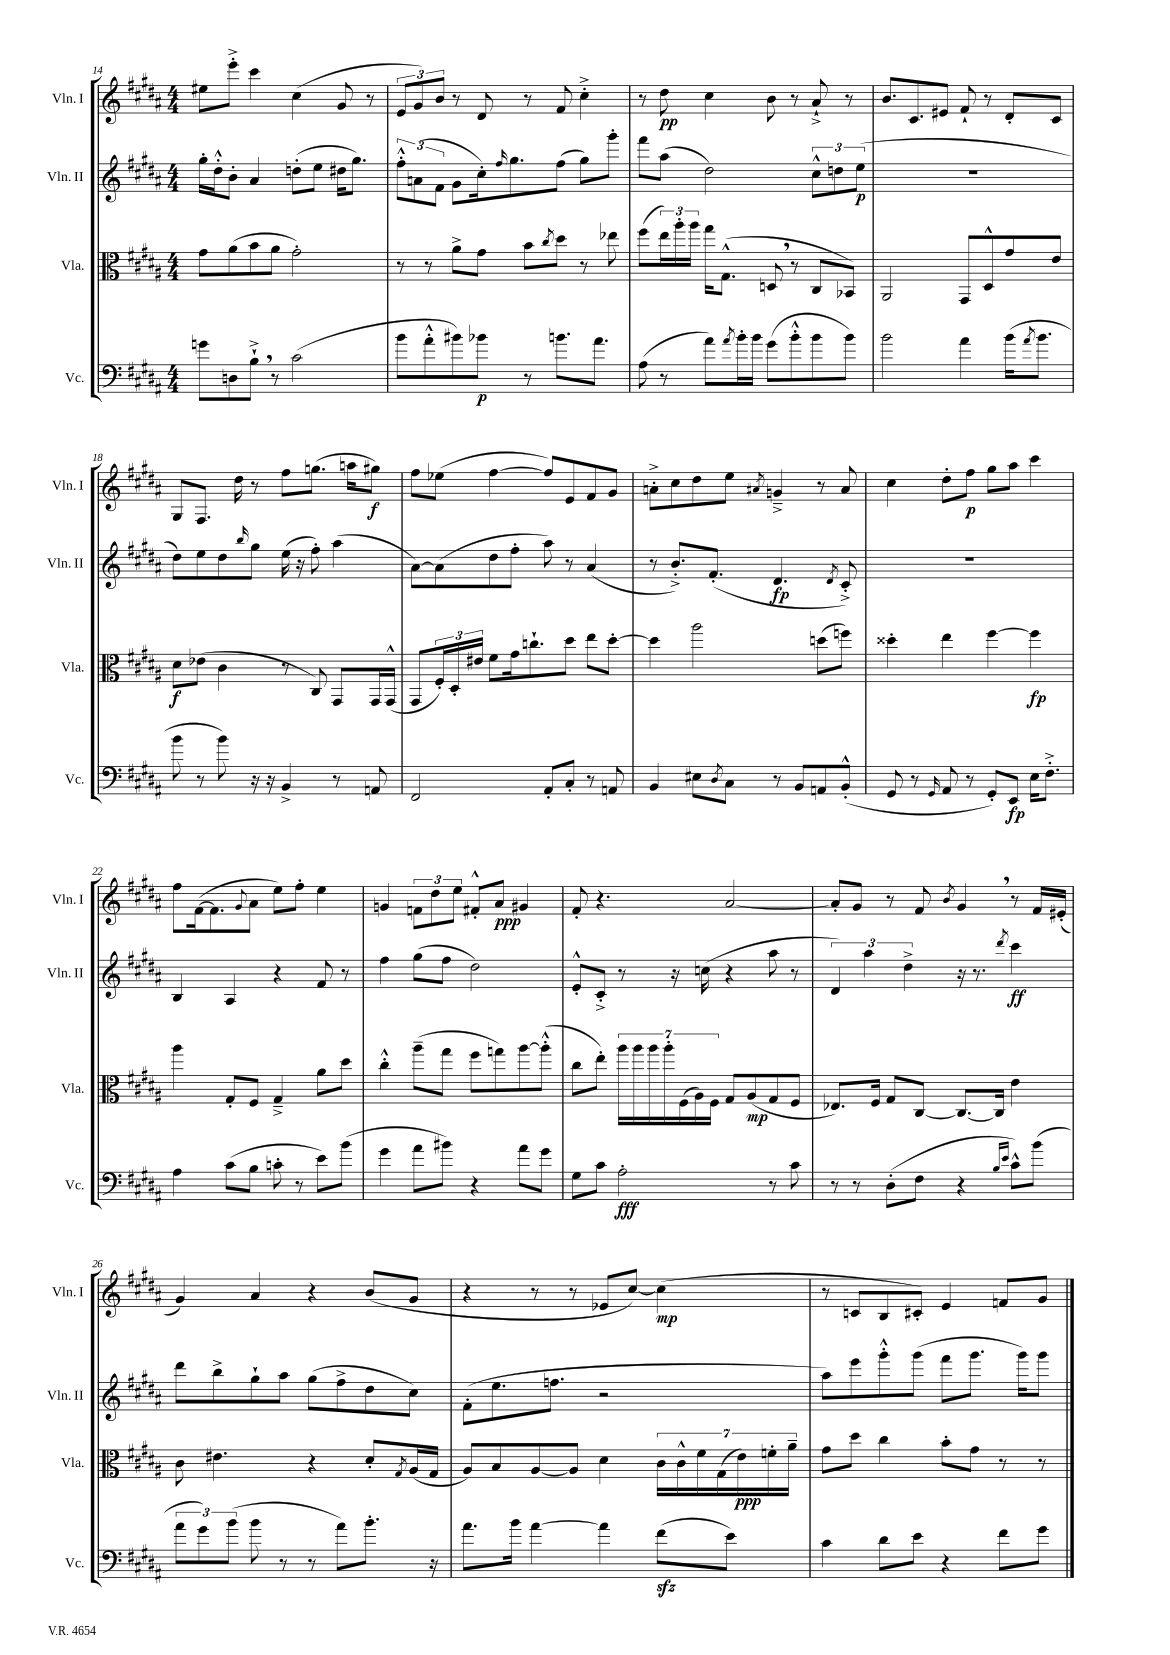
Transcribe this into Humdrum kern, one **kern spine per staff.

**kern	**kern	**kern	**kern
*staff4	*staff3	*staff2	*staff1
*clefF4	*clefC3	*clefG2	*clefG2
*k[f#c#g#d#a#]	*k[f#c#g#d#a#]	*k[f#c#g#d#a#]	*k[f#c#g#d#a#]
*M4/4	*M4/4	*M4/4	*M4/4
8g\L	8g#\L	16gg#'\LL	8ee#\L
.	.	16dd#'^^\J	.
8D\	(8a#\	8b'\J	8eee'^\J
8B`^\J	8b\	4a#/	4ccc#\
8r	8a#\J	.	.
(2c#\	2g#'\)	(8dd'\L	(4cc#\
.	.	8ee\J	.
.	.	16dd#\LK	8g#/
.	.	8.gg#\J)	.
.	.	.	8r
=	=	=	=
8b\L	8r	12ff#'^^\L	12e/L
.	.	(12a\	12g#/)
8a#'^^\	8r	.	.
.	.	12f#\J	12b/J
8b#\)	8a#^\L	8g#\L	8r
8b-\J	8g#\J	16cc#'\k)	8d#/
.	.	16qqff#/	.
.	.	8.gg#\	.
8r	8b\L	.	8r
.	8qcc#/	.	.
8.b\L	8dd#\J	(8ff#\J	8f#/
.	8r	8gg#\L)	4cc#'^\
8.a#\J	.	.	.
.	8ee-\	8ggg#'\J	.
=	=	=	=
(8A#\	(8ff#\L	8fff#\L	8r
8r	24ee\L)	(8aa#\J	8dd#\
.	24aa#'\	.	.
.	24aa#\JJ	.	.
8a#\L)	16gg#\LK	2dd#\)	4cc#\
.	(8.G#^^\J	.	.
8qa#/	.	.	.
16b'\L	.	.	.
16b\JJ	.	.	.
(8g#\L	8D/	.	8b\
8b'^^\	8r	.	8r
8b\	8C#/L	12cc#^^\L	8a#`^/
.	.	12dd\	.
8b\J)	8BB-/J)	.	8r
.	.	(12ee\J	.
=	=	=	=
2b\	2AA#/	1r	8.b/L
.	.	.	8.c#/
.	.	.	8e#/J
4a#\	8GG#/L	.	8f#`/
.	8D#^^/	.	8r
(16b\LK	8g#/	.	8d#'/L
8qa#/	.	.	.
8.b\J	.	.	.
.	8e/J	.	8c#/J
=	=	=	=
8b\	8d#\L	8dd#\L)	8G#/L
8r	(8e-\J	8ee\	8.F#/J
8b\)	4c#\	8dd#\	.
.	.	.	16dd#\
.	.	16qqbb/	.
16r	.	8gg#\J	8r
16r	.	.	.
4BB^/	8r	(16ee\	8ff#\L
.	.	16r	.
.	8C#/)	8ff#'\)	(8.gg\J
8r	8GG#/L	(4aa#\	.
.	.	.	16aa\LK
8AA/	16GG#/L	.	8gg#\J)
.	(16GG#^^/JJ	.	.
=	=	=	=
2FF#/	8GG#/L	[8a#\L)	8ff#\L
.	24F#'/L)	(8a#\]	(8ee-\J
.	24D#'/	.	.
.	24e#/JJ	.	.
.	8f#\L	8dd#\	[4ff#\
.	16g#\k	8ff#'\J	.
.	8.cc`\	.	.
8AA#'/L	.	8aa#\)	8ff#/]L)
8C#'/J	8dd#\J	8r	8e/
8r	8ee\L	(4a#/	8f#/
8AA/	[8dd#'\J	.	8g#/J
=	=	=	=
4BB/	4dd#\]	8r	8a'^\L
.	.	8.b'^/L)	8cc#\
8E#\L	2aa#\	.	8dd#\
.	.	(8.f#'/J	.
8qD#/	.	.	.
8C#\J	.	.	8ee\J
.	.	.	8qa#/
8r	.	4.d#/	4g~^/
8BB/L	.	.	.
8AA/	(8dd\L	.	8r
.	.	8qd#/	.
(8BB'^^/J	8ff\J)	8c#'^/)	8a#/
=	=	=	=
8GG#/	4dd##'\	1r	4cc#\
8r	.	.	.
16qqGG#/	.	.	.
8AA#/	4ee\	.	8dd#'\L
8r	.	.	8ff#\J
8GG#'/L)	[4ff#\	.	8gg#\L
8EE/J	.	.	8aa#\J
16E\LK	4ff#\]	.	4ccc#\
8.F#'^\J	.	.	.
=	=	=	=
4A#\	4aa#\	4B/	8ff#\L
.	.	.	([16f#\k
.	.	.	8.f#\]
(8c#\L	8G#'/L	4A#/	.
.	.	.	8qqg#/
8B\J	8F#/J	.	8a#\J
8c'\	4G#~^/	4r	8ee\L)
8r	.	.	8ff#'\J
8e\L)	8a#\L	8f#/	4ee\
(8b\J	8dd#\J	8r	.
=	=	=	=
4g#\	4cc#'^^\	4ff#\	4g/
8a#\L	(8aa#~\L	(8gg#\L	12f\L
.	.	.	12dd#\
8b#\J)	8gg#\J	8ff#\J	.
.	.	.	12ee\J
4r	8ff#\L	2dd#\)	8f#'^^/L
.	8gg\)	.	8a#/J
8a#\L	[8aa#\	.	4g#/
8g#\J	(8aa#'^^\]J	.	.
=	=	=	=
8G#\L	8cc#\L	8e'^^/L	8f#'/
8c#\J	8ee'\J)	8c#'^/J	4.r
2A#'\	28aa#\LL	8r	.
.	28aa#\	.	.
.	28aa#\	.	.
.	28aa#'\	.	.
.	.	16r	.
.	(28F#\	.	.
.	28A#\)	.	.
.	.	(16cc\	.
.	28F#\JJ	.	.
.	8G#/L	4r	[2a#/
.	(8A#/	.	.
8r	8G#/	8aa#\	.
8c#\	8F#/J	8r	.
=	=	=	=
8r	8.E-/L)	6d#/)	8a#'/]L
8r	.	.	8g#/J
.	.	6aa#\	.
.	16F#/Jk	.	.
(8D#'\L	8G#/L	.	8r
.	.	6dd#^\	.
8F#\J	[8C#/J	.	8f#/
.	.	.	8qb/
4r	8.C#/_L	16r	4g#/
.	.	8.r	.
.	16C#/]Jk	.	.
16qqB/LL	.	.	.
16qqe/JJ	.	8qddd#/	.
8c#^^\L)	4e\	4ccc#\	8r
(8b\J	.	.	16f#/LL
.	.	.	(16e#'/JJ
=	=	=	=
12a#\L	8c#\	8ddd#\L	4g#/)
12g#\)	.	.	.
.	4.e#\	8bb^\	.
(12b\J	.	.	.
8b\	.	8gg#`\	4a#/
8r	.	8aa#\J	.
8r	4r	(8gg#\L	4r
8a#\L)	.	8ff#^\	.
8.b'\J	8d#'/L	8dd#\	(8b/L
.	8qG#/	.	.
.	(16A#/L	8cc#\J)	8g#/J
16r	16G#/JJ	.	.
=	=	=	=
8.a#\L	8A#/L)	(8f#'\L	4r
.	8B/	8.ee\	.
16b\Jk	.	.	.
[4a#\	[8A#/	.	8r
.	.	8.ff\J	.
.	8A#/]J	.	8r
4a#\]	4d#\	2r	8e-/L
.	.	.	[8cc#/J)
(8f#\L	28c#\LL	.	(4cc#\]
.	28c#^^\	.	.
.	28f#\	.	.
.	(28G#\	.	.
8e\J)	.	.	.
.	28e\)	.	.
.	28f'\	.	.
.	28a#~\JJ	.	.
=	=	=	=
4c#\	8g#\L	8aa#\L)	8r
.	8dd#\J	8eee\	8c/L
8d#\L	4cc#\	8ggg#'^^\	8B/
8e\J	.	(8ggg#\J	8c#'/J)
4r	8b'\L	8fff#\L	4e/
.	8g#\J	8.ggg#\J	.
8f#\L	8r	.	8f/L
.	.	16ggg#\LK)	.
8g#\J	8r	8ggg#\J	8g#/J
==	==	==	==
*-	*-	*-	*-
